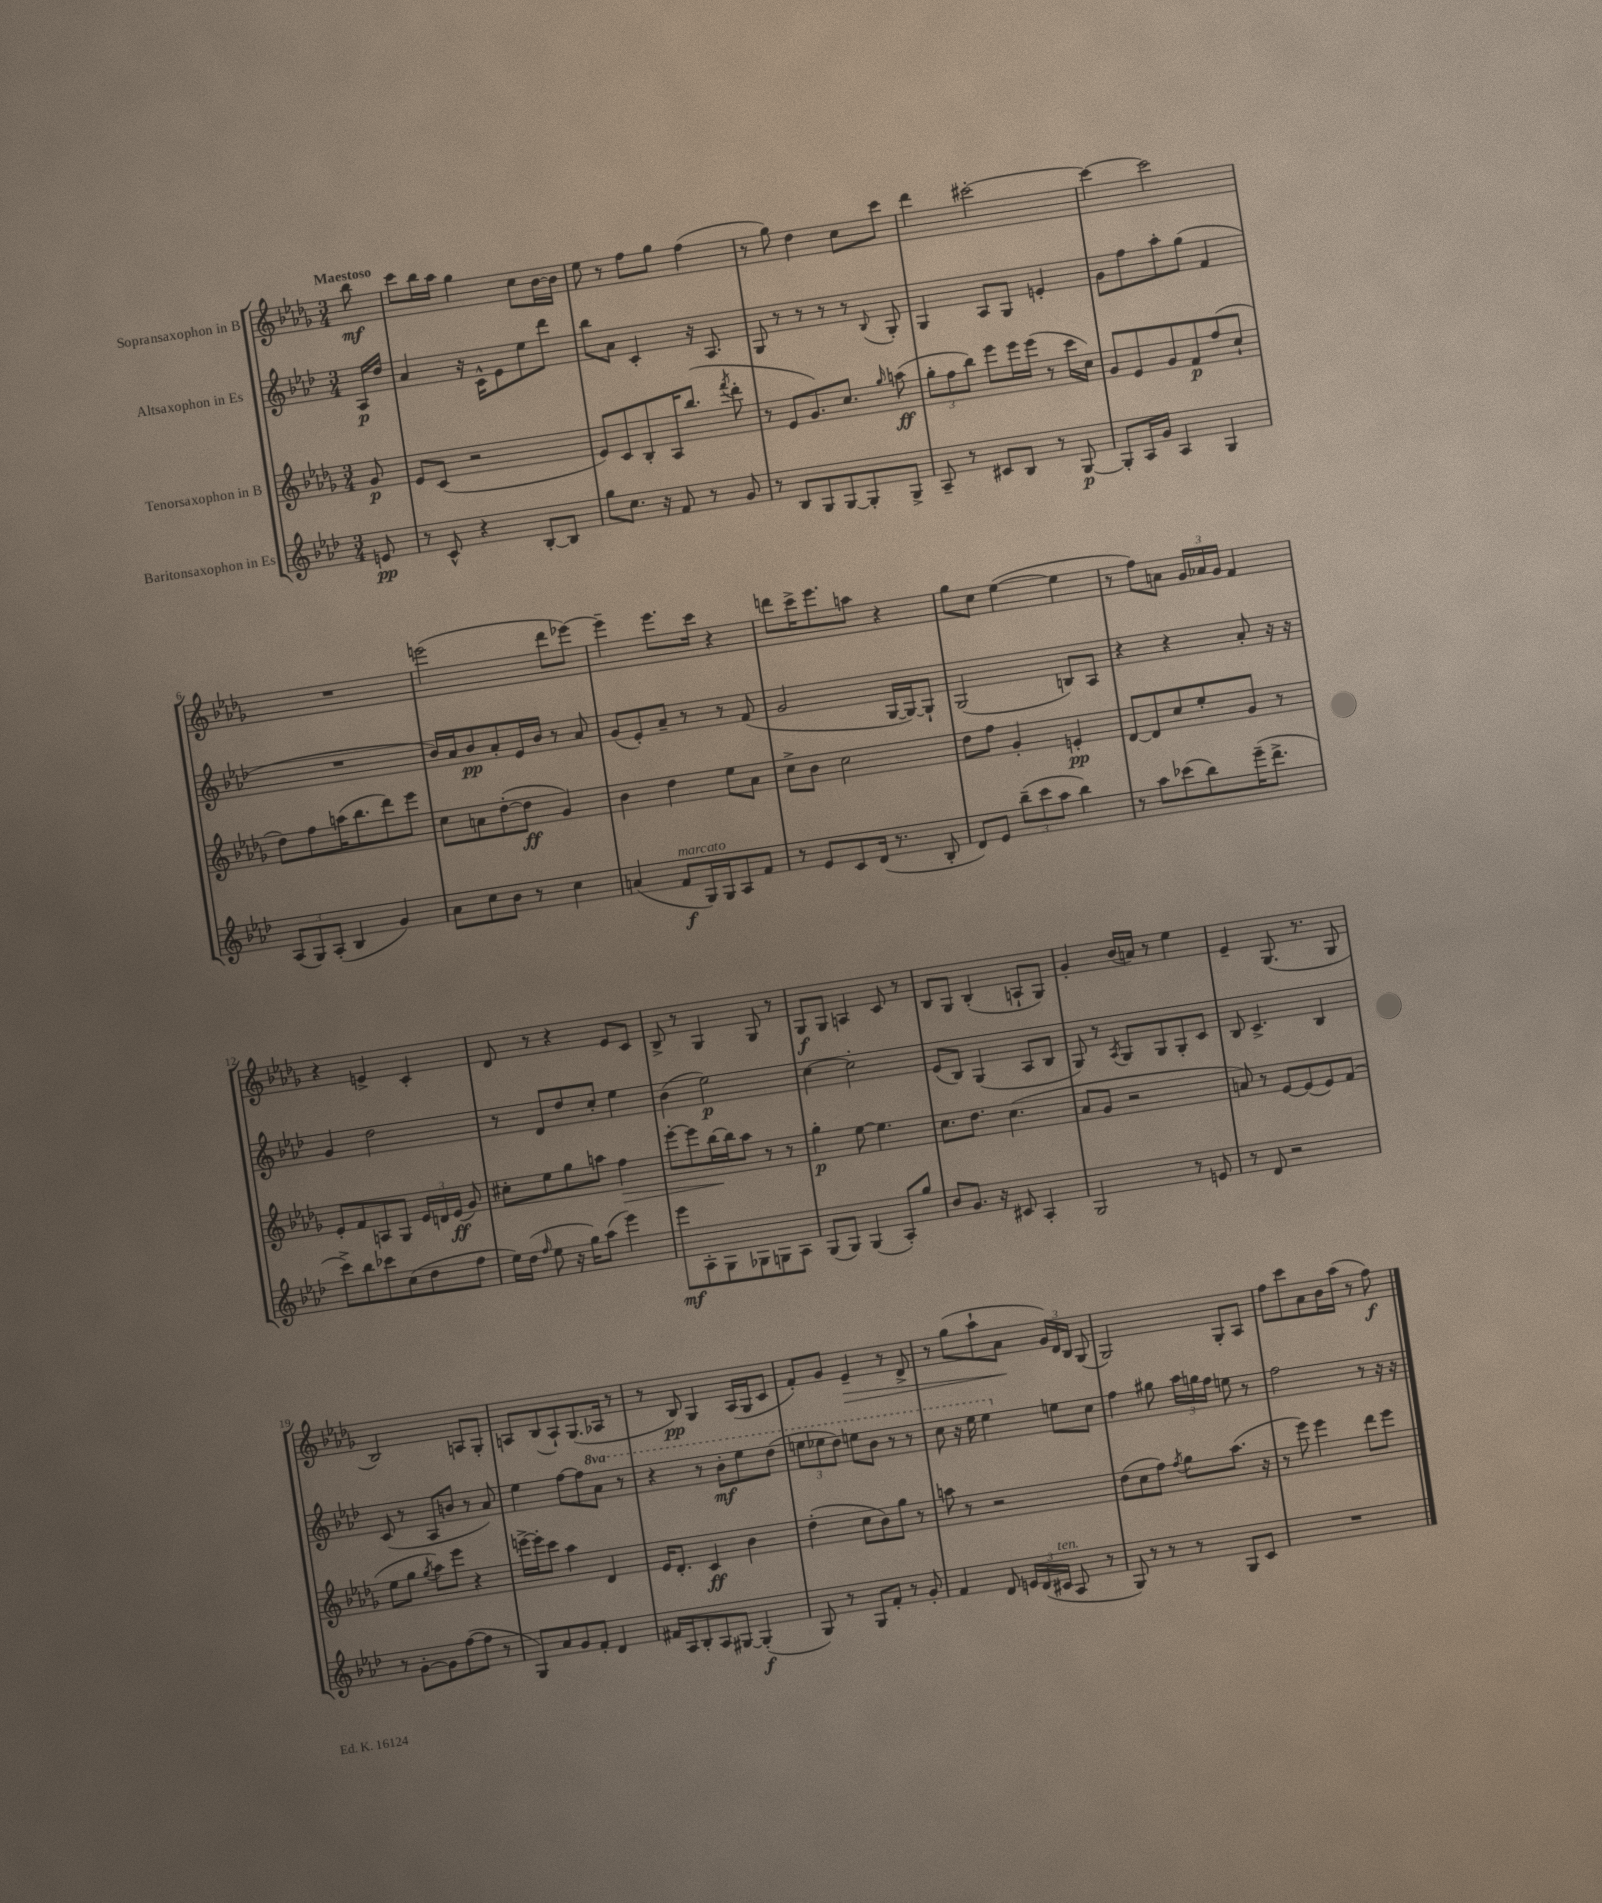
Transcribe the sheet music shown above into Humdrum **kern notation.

**kern	**kern	**kern	**kern
*staff4	*staff3	*staff2	*staff1
*clefG2	*clefG2	*clefG2	*clefG2
*k[b-e-a-d-]	*k[b-e-a-d-g-]	*k[b-e-a-d-]	*k[b-e-a-d-g-]
*M3/4	*M3/4	*M3/4	*M3/4
8e	8g-	16A-	8bb-
.	.	16dd-	.
=	=	=	=
8r	8e-	4a-	8ccc
8c^^	(8c	.	16bb-
.	.	.	16aa-
4r	2r	16r	4gg-
.	.	16c^^	.
.	.	8e-	.
[8B-'	.	8ee-	8cc
8B-]	.	8ddd-	[16b-
.	.	.	16b-]
=	=	=	=
8gg	8e-)	8bb-	8ee-
8.cc	8c	8a-	8r
.	8B-'	4c'	8ff
16r	.	.	.
8f	16A-	.	8gg-
.	(8.bb-	.	.
8r	.	16r	(4ff
.	.	8.A-	.
.	8qfff	.	.
8g	8ddd-'	.	.
=	=	=	=
8r	8r	8G	8r
8B-	8e-	8r	8gg-)
8G	8.g-)	8r	4dd-
[8G	.	8r	.
.	8.cc	.	.
8G']	.	8r	8cc
.	16qqgg-	8qqB-	.
8G^	(8aa	8G'	8ccc
=	=	=	=
8A-~	12gg-'	4G	4ddd-
.	12ff	.	.
8r	.	.	.
.	12bb-)	.	.
8c#	8eee-	8A-	[2ccc#'
8B-	16eee-	8G	.
.	(16eee-	.	.
8r	8r	4e'	.
[8G	16ccc	.	.
.	16cc)	.	.
=	=	=	=
8G']	8g-	8g	4ccc#_
16A-	8e-	8ff	.
16g	.	.	.
4A-	8g-	8aa-'	2ccc#]
.	8f	(8gg	.
4G	(8ff	4f	.
.	8cc`	.	.
=	=	=	=
(12A-	8dd-)	2.r	2.r
12G)	.	.	.
.	8ff	.	.
(12A-'	.	.	.
4B-	(16aa	.	.
.	8.bb-	.	.
4g)	8ddd-)	.	.
.	8eee-	.	.
=	=	=	=
8a-	8cc	16b-)	(2eee
.	.	16a-	.
8cc	8a	8b-	.
8b-	([8dd-'	8a-'	.
8r	8dd-]	16e-	.
.	.	16b-	.
4cc	4g-)	8r	8ddd-
.	.	8a-	[8eee-)
=	=	=	=
(4a	4b-	(8g	4eee-~]
.	.	8e-')	.
8f	4dd-	8a-~	8.eee-
16G)	.	8r	.
16G	.	.	16ccc
8A-	8ee-	8r	4r
8f	8a-	(8f	.
=	=	=	=
8r	8cc^	2g	8ddd
8e-	8b-	.	16ccc^
.	.	.	8.eee-
8c	2cc	.	.
(16d-	.	.	8aa
8.r	.	.	.
.	.	[16G	4r
.	.	16G_)	.
8B-'	.	8G`]	.
=	=	=	=
8d-)	8dd-	(2G	8gg-
8e-	8ff	.	8cc
(12bb-~	4g-'	.	([4ee-
12ccc	.	.	.
12aa-	.	.	.
4bb-)	4e'	8B)	4ee-]
.	.	8A-	.
=	=	=	=
8r	[8d-	4r	8r
8aa-	8d-]	.	8ff)
(8ccc-	8cc	4r	8a
8bb-)	8ee-'	.	24g-
.	.	.	24a-
.	.	.	24g-
(16eee-~	8g-	8a-'	4f
8.ddd-^	.	.	.
.	8r	16r	.
.	.	16r	.
=	=	=	=
8ccc^)	8e-'	4g	4r
8bb-	8f	.	.
8ccc-	8A	2dd-	4e^
(8cc	8G-	.	.
8dd-	24e-	.	4c'
.	24d	.	.
.	(24e-	.	.
8ff	8g-)	.	.
=	=	=	=
16ee-)	8cc#'	8r	8d-
(16dd-	.	.	.
16qqff	.	.	.
8ee-	8ee-	8d-	8r
16r	8gg-	8dd-	4r
16gg)	.	.	.
(8aa-	8aa	8cc'	.
4eee-)	4ff	4ee-	8e-
.	.	.	8c
=	=	=	=
8eee-	[8eee-'	(4b-	8B-^
8A-'	8eee-]	.	8r
8G	[16bb-	2ee-)	4G-
.	16bb-]	.	.
8G-	8aa-	.	.
8G	8r	.	8G-
8A-	8r	.	8r
=	=	=	=
(8G	4gg-'	[4cc	8G-
8G)	.	.	8G-
(4G	[8ee-	2cc']	4A
.	4.ee-]	.	.
8A-')	.	.	8c
8gg	.	.	8r
=	=	=	=
8b-	8.cc	(8e-	8B-
8.g	.	8B-)	8G-
.	8.dd-	.	.
.	.	(4G	(4B-'
16r	.	.	.
8c#	(4.cc	.	.
4A-'	.	8A-	8A`
.	.	8B-	8G-)
=	=	=	=
2G	8a-	8G)	4g-'
.	8g-	8r	.
.	.	8qA-	.
.	2r	8G	(16b-
.	.	.	16a)
.	.	8G	8r
8r	.	8G'	4ee-
8e	.	8c	.
=	=	=	=
8r	8a)	8B-	4e-~
8d-	8r	4.c^	.
2r	[8e-	.	(8.G-
.	(8e-]	.	.
.	.	.	8.r
.	8e-)	4B-	.
.	(8f	.	8G-
=	=	=	=
8r	8ee-	(8c	2B-)
[8g'	8gg-	8r	.
.	8qgg-	.	.
8g]	8aa-)	8A-	.
([8ff	8eee-	8b	.
8ff]	4r	8r	8A
8r	.	8a-)	8G-'
=	=	=	=
8G)	[16eee^	4ee-	8A
.	16eee']	.	.
8a-	8ccc	.	(8B-
8g	4aa-	[8ff	8A`)
8f'	.	8ff]	(8.G-
4d-	4d-	8aa-	.
.	.	.	16A-
.	.	8r	8r
=	=	=	=
16f#	16e-	4r	8r
16A-	8.d-'	.	.
8B-'	.	.	8B-)
8A-	4c	8r	4G-
[8G#	.	8bb-'	.
(4G#']	4b-	8eee-	(16A-
.	.	.	16G-
.	.	(8ddd-	8c
=	=	=	=
8G)	(4dd-'	12eee	8f')
.	.	12eee-	.
8r	.	.	8g-
.	.	12ddd-)	.
8G	8cc	8eee	4e-~
8f'	8b-)	8bb-	.
8r	8gg-	8r	8r
8g'	8r	8r	8d-^
=	=	=	=
4f	8aa	8ccc	8r
.	8r	16r	(8gg-
.	.	16eee-	.
8d-	2r	4eee-	8aa-`
24e	.	.	8a-
(24d-	.	.	.
24c#	.	.	.
8A-	.	8ee	24g-)
.	.	.	24d-
.	.	.	24B-
8r	.	8cc	(8G-
=	=	=	=
8G)	(8dd-	4ff	2G-)
8r	8cc	.	.
8r	8ff)	8gg#	.
.	8qff	.	.
8r	8gg-	24aa-	.
.	.	24gg	.
.	.	24ff	.
8G	(8.aa-	8ee	8G-'
8c	.	8r	8A-
.	16r	.	.
=	=	=	=
2.r	8r	2ff	8ff
.	8eee-)	.	8ccc
.	4eee-	.	8a-
.	.	.	16b-
.	.	.	(16aa-
.	8ddd-	8r	8r
.	8eee-	16r	8ff)
.	.	16r	.
==	==	==	==
*-	*-	*-	*-
